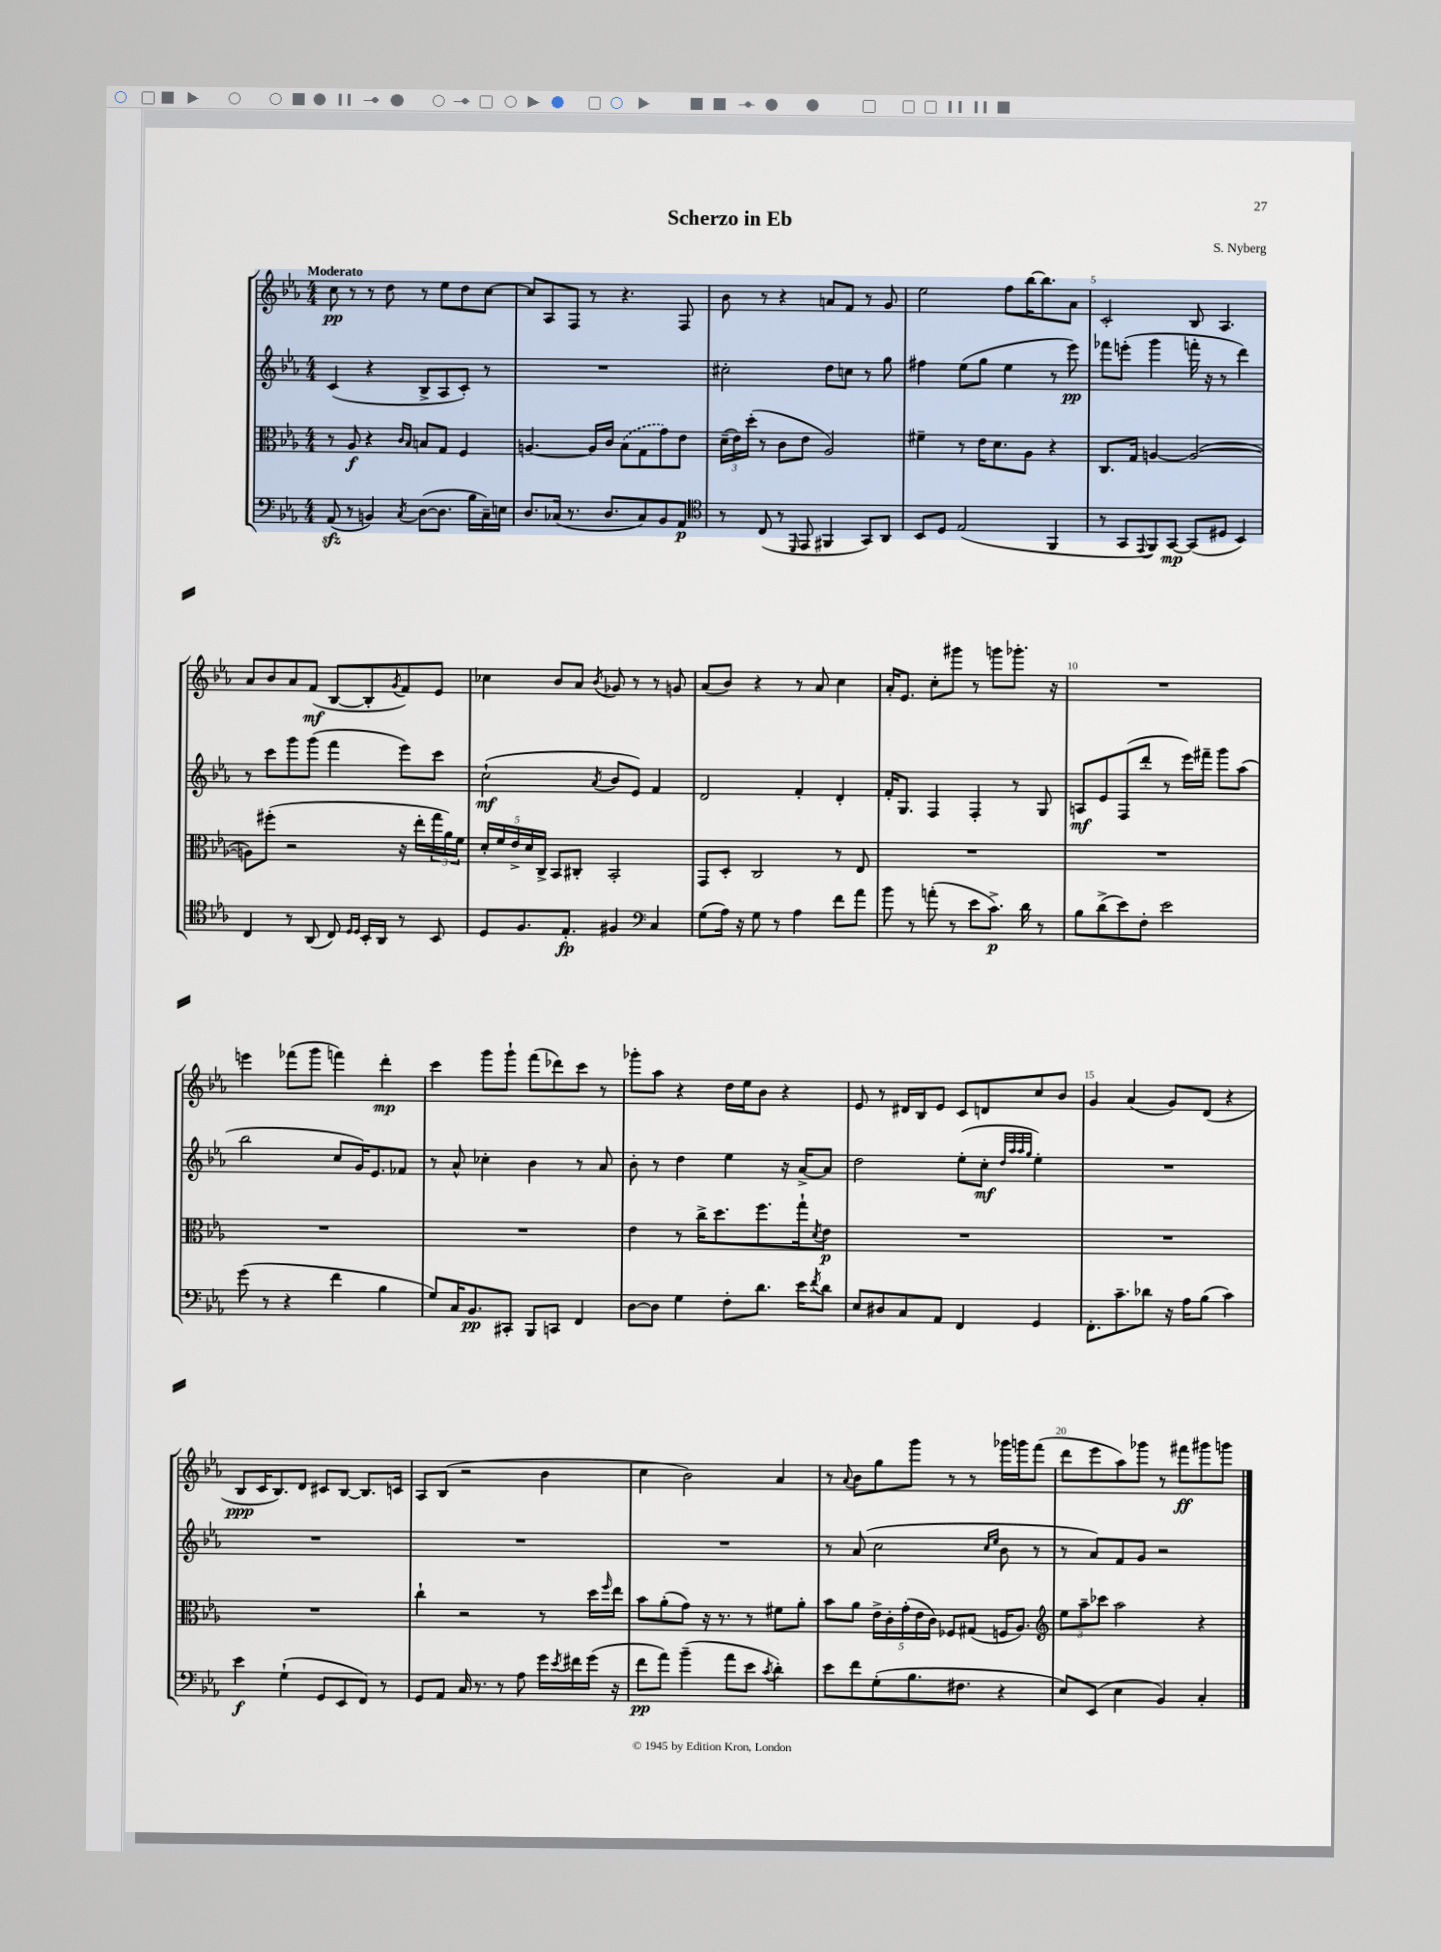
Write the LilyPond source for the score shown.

\header { title = "Scherzo in Eb" composer = "S. Nyberg" }
<<
\new StaffGroup <<
\new Staff = "s0" {
    \clef treble \key ees \major \numericTimeSignature \time 4/4 \tempo "Moderato"
    c''8\pp r8 r8 d''8 r8 ees''8 d''8 c''8~ |
    c''8 aes8 f8 r8 r4. f8 |
    bes'8 r8 r4 a'8 f'8 r8 g'8 |
    ees''2 f''8 bes''16~ bes''8. aes'8 |
    c'2-. bes8 aes4. |
    aes'8 bes'8 aes'8 f'8\mf( bes8~ bes8-. \acciaccatura { g'8 } f'8) ees'8 |
    ces''4 bes'8 aes'8 \acciaccatura { bes'8 } ges'8 r8 r8 g'8 |
    aes'8( bes'8) r4 r8 aes'8 c''4 |
    aes'16-. ees'8. c''8-. gis'''8 r8 g'''8 ges'''8.-. r16 |
    R1 |
    e'''4 fes'''8( g'''8 f'''4) d'''4-.\mp |
    c'''4 g'''8 g'''8-! f'''8( des'''8) c'''8 r8 |
    ges'''8-. aes''8 r4 d''16 ees''16 bes'8 r4 |
    ees'8 r8 dis'16 bes16 ees'8 c'8 d'8 c''8 bes'8 |
    g'4 aes'4( g'8) d'8( r4 |
    bes8\ppp c'16 bes8.) d'8 cis'8 bes8~ bes8. c'16 |
    aes8 bes8( r2 bes'4 |
    c''4 bes'2) aes'4 |
    r8 \appoggiatura { aes'8 } bes'8 g''8 g'''8 r8 r8 ges'''16 g'''16 f'''8( |
    d'''8 ees'''8 aes''8) ges'''8 r8 fis'''8\ff gis'''8 g'''8 \bar "|." |
}
\new Staff = "s1" {
    \clef treble \key ees \major \numericTimeSignature \time 4/4
    c'4( r4 bes8-> aes8 c'8-.) r8 |
    R1 |
    cis''2-. d''8 c''8 r8 g''8 |
    fis''4 ees''8( g''8 ees''4 r8 ees'''8\pp) |
    fes'''8 e'''8-.( g'''4 f'''16-. r16 r8 d'''4) |
    r8 c'''8 g'''8 g'''8( f'''4 ees'''8) c'''8 |
    c''2-!\mf( \acciaccatura { aes'8 } bes'8 ees'8) f'4 |
    d'2 f'4-. d'4-. |
    f'16-. g8. f4 f4-. r8 g8 |
    a8\mf ees'8 f8( d'''8-. r8 ees'''16) fis'''16-- g'''8 aes''8( |
    bes''2 c''8 g'16) ees'8. fes'8 |
    r8 aes'8-^ ces''4-. bes'4 r8 aes'8 |
    bes'8-. r8 d''4 ees''4 r16 aes'16~-> aes'8 |
    d''2 ees''8-.( c''8-.\mf \grace { d''32 aes''32 aes''32 g''32 } ees''4-.) |
    R1 |
    R1 |
    R1 |
    R1 |
    r8 aes'8( c''2 \grace { c''16 ees''16 } bes'8 r8 |
    r8 aes'8) f'8 g'8 r2 \bar "|." |
}
\new Staff = "s2" {
    \clef alto \key ees \major \numericTimeSignature \time 4/4
    r8 aes8\f r4 \grace { c'16 bes16 } b8 g8 f4 |
    a4.~ a16 c'16 \once \slurDashed bes8( g8 g'8) ees'8 |
    \tuplet 3/2 { d'16--( ees'16) d''16-.( } r8 c'8 ees'8 aes2) |
    fis'4-- r8 ees'16 d'8. aes8 r4 |
    c8. g16 a4~ a2~( |
    a8) fis''8-.( r2 r16 ees''16-. \tuplet 3/2 { g''16 aes'16) f'16 } |
    \tuplet 5/4 { d'16-. f'16 ees'16-> d'16 c16-> } bes,8 cis8-. bes,2-. |
    g,8 d8-. c2 r8 ees8 |
    R1 |
    R1 |
    R1 |
    R1 |
    ees'4 r8 c''16-> d''8. f''8. g''16-! \acciaccatura { d'8 } ees'8\p |
    R1 |
    R1 |
    R1 |
    c''4-! r2 r8 d''16 \grace { f''16 } ees''16 |
    bes'8 aes'8-.( g'8) r16 r8. r8 fis'8 aes'8-. |
    bes'8 aes'8 \tuplet 5/4 { ees'16-> c'16-. g'16-.( ees'16 c'16) } fes8 gis8( f16 aes8.) |
    \clef treble \tuplet 3/2 { ees''8 aes''8-- ces'''8 } aes''2 r4 \bar "|." |
}
\new Staff = "s3" {
    \clef bass \key ees \major \numericTimeSignature \time 4/4
    aes,8\sfz( r8 b,4) \acciaccatura { c8 } d8~( d8. bes16 c16--) e16 |
    d8. ces16( r8. d8. ces8) bes,8 aes,8\p |
    \clef tenor r8 c8( r8 \grace { d,16 } ees,8 fis,4 g,8) aes,8 |
    bes,8 d8 ees2( f,4 |
    r8 g,8 \appoggiatura { ees,8 } f,8) g,8~\mp g,8( dis8 bes,4) |
    c4 r8 aes,8( c8) \grace { d16 d16 } bes,16-. aes,16 r8 bes,8 |
    d8 f8. ees8.-.\fp fis4 \clef bass c4 |
    g8( aes16) r16 g8 r8 aes4 f'8 aes'8 |
    bes'8 r8 a'8-.( r8 ees'8 c'8.->\p) d'16 r8 |
    bes8 d'8->( ees'8) f8-. ees'2 |
    g'8( r8 r4 f'4 bes4 |
    g8) c16 bes,8.\pp cis,8-. bes,,8 c,8 f,4 |
    d8~ d8 g4 f8-. d'8. ees'16 \acciaccatura { f'8 } d'8 |
    ees8 dis8 c8 aes,8 f,4 g,4 |
    f,8.-. c'8.-- des'8 r16 aes16 bes8( c'4) |
    ees'4\f g4-!( g,8 ees,8 f,8) r8 |
    g,8 aes,8 c16 r8. r8 aes8 g'16 \acciaccatura { ees'8 } fis'16 g'16( r16 |
    f'8\pp aes'8) bes'4--( aes'8 ees'8 \acciaccatura { c'8 } d'4-.) |
    ees'8 f'8 g8-.( bes8. fis8. r4 |
    ees8) ees,8( ees4 bes,4) c4-. \bar "|." |
}
>>
>>
\layout { \context { \Score \override BarNumber.break-visibility = ##(#f #t #t) barNumberVisibility = #(every-nth-bar-number-visible 5) } }
